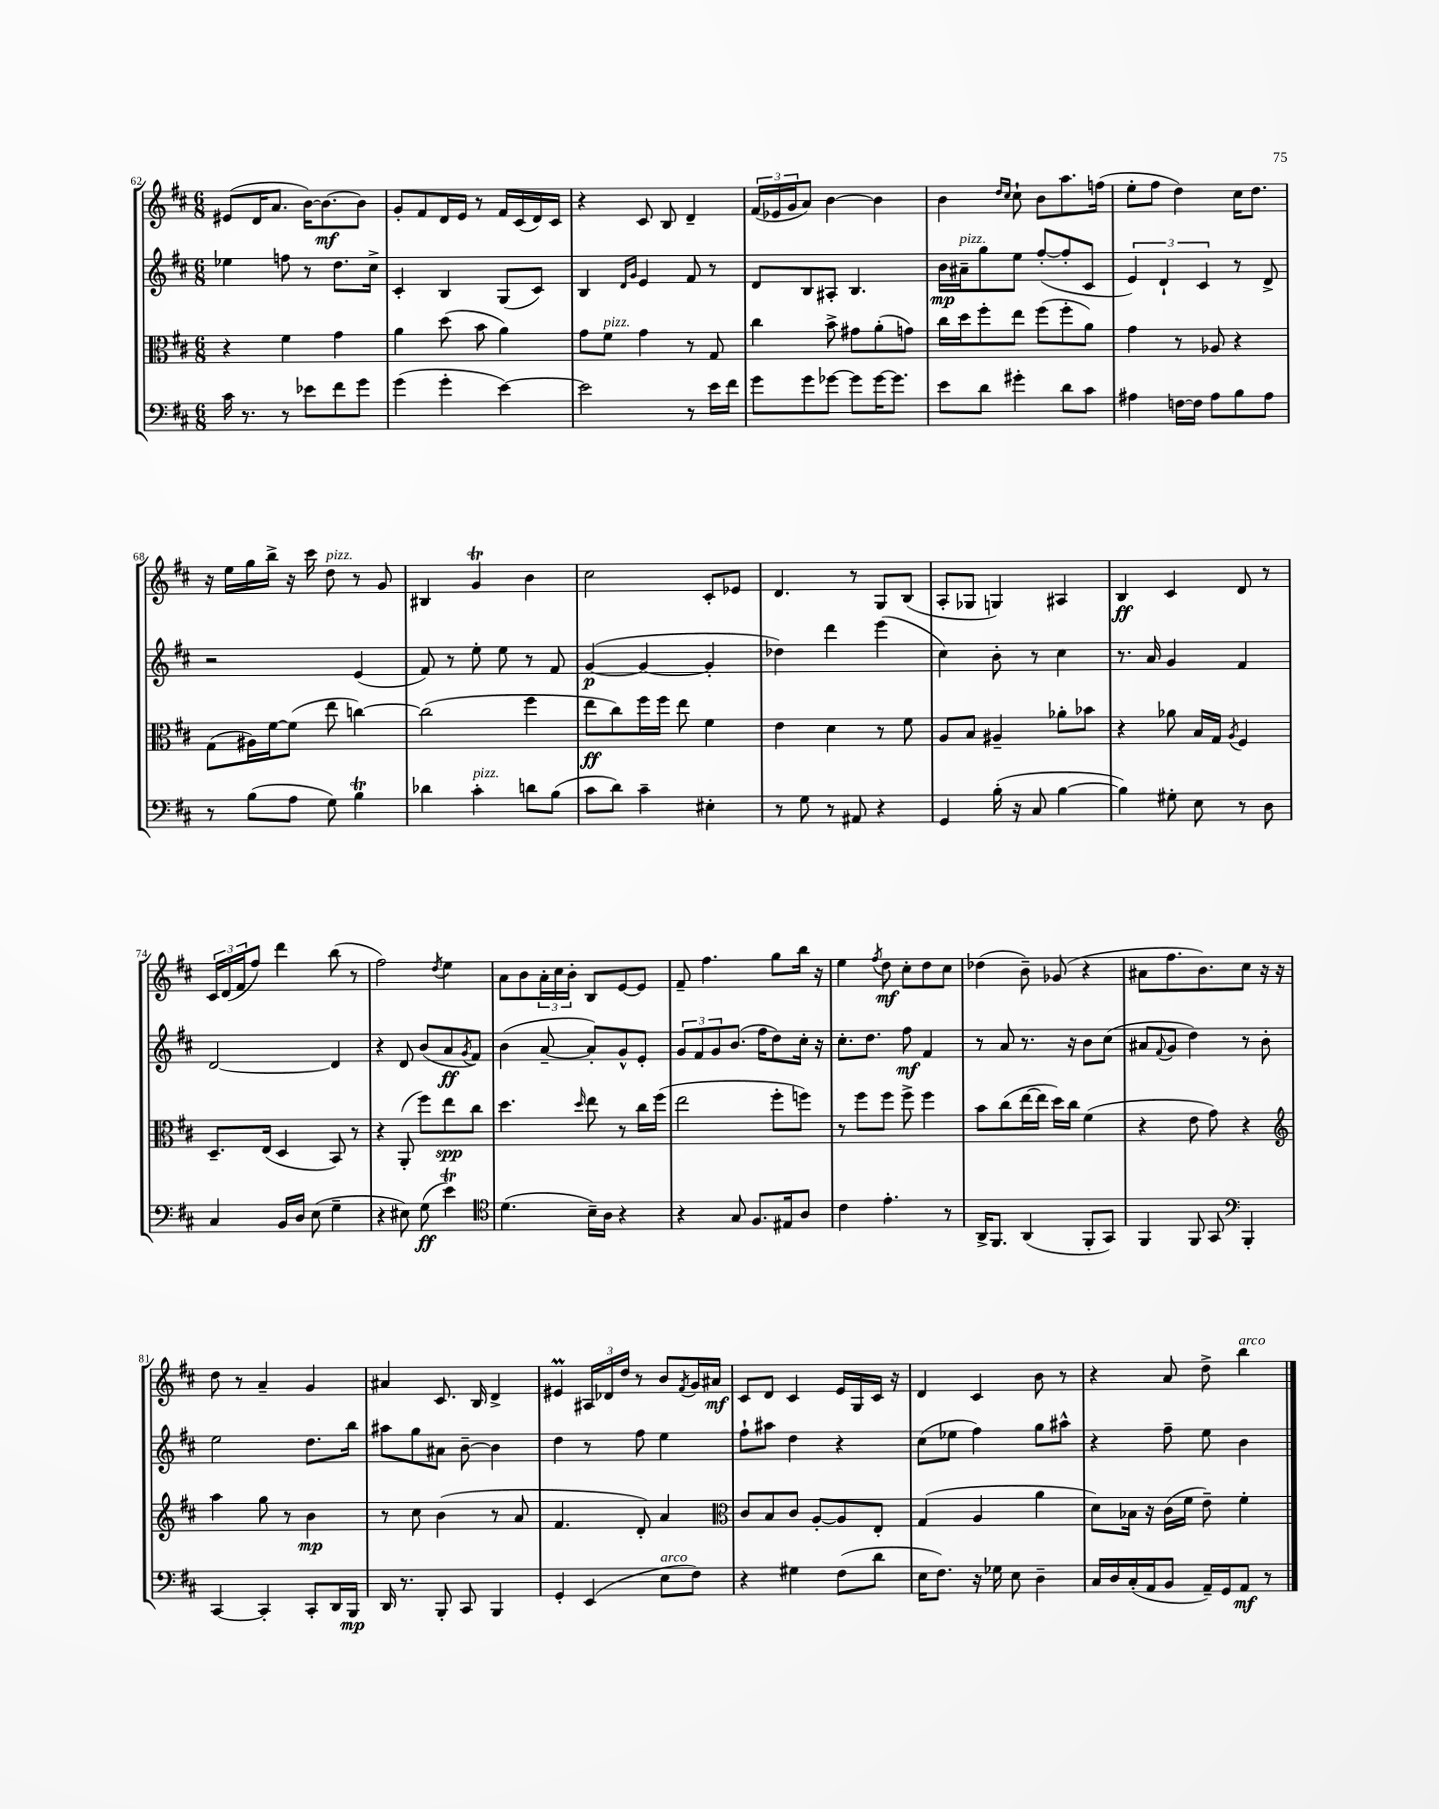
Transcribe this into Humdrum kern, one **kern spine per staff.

**kern	**kern	**kern	**kern
*staff4	*staff3	*staff2	*staff1
*clefF4	*clefC3	*clefG2	*clefG2
*k[f#c#]	*k[f#c#]	*k[f#c#]	*k[f#c#]
*M6/8	*M6/8	*M6/8	*M6/8
16c#\	4r	4ee-\	(8e#/L
8.r	.	.	.
.	.	.	16d/K
.	.	.	8.a/J
8r	4f#\	8ff\	.
8e-\L	.	8r	[16b\LK)
.	.	.	8.b\_
8f#\	4g\	8.dd\L	.
8g\J	.	.	8b\]J
.	.	16cc#^\Jk	.
=	=	=	=
(4g\	4a\	4c#'/	8g'/L
.	.	.	8f#/
4g'\	(8dd\	4B/	16d/L
.	.	.	16e/JJ
.	8b\	.	8r
[4e\)	4a\)	(8G/L	16f#/LL
.	.	.	(16c#/
.	.	8c#/J)	16d/)
.	.	.	16c#/JJ
=	=	=	=
2e\]	8g\L	4B/	4r
.	8f#\J	.	.
.	.	16qqd/LL	.
.	.	16qqg/JJ	.
.	4g\	4e/	8c#/
.	.	.	8B/
8r	8r	8f#/	4d~/
16e\LL	8G/	8r	.
16f#\JJ	.	.	.
=	=	=	=
8g\L	4cc#\	8d/L	(24f#/LL
.	.	.	24e-/
.	.	.	24g/J
8g\	.	8B/	8a/J)
[8g-\J	8b^\	8A#'/J	[4b\
8g-\]L	8g#\L	4.B/	.
[16g-\K	(8a'\	.	4b\]
8.g-\]J	.	.	.
.	8g\J)	.	.
=	=	=	=
8e\L	16cc#\LL	16b\LL	4b\
.	16dd\J	16a#~\J	.
8d\J	8ff#'\	8gg\	.
.	.	.	16qqdd/LL
.	.	.	16qqcc#/JJ
4g#'\	8ee\J	8ee\J	8cc#`\
.	(8ff#\L	([8ff#'/L	8b\L
8d\L	8ff#'\	8ff#'/]	8.aa\
8c#\J	8a\J)	8c#/J	.
.	.	.	(16ff\Jk
=	=	=	=
4A#\	4g\	6e/)	8ee'\L
.	.	.	8ff#\J
.	.	6d`/	.
[16F\LL	8r	.	4dd\)
16F\]JJ	.	.	.
.	.	6c#/	.
8A#\L	8A-/	.	.
8B\	4r	8r	16cc#\LK
.	.	.	8.dd\J
8A#\J	.	8d^/	.
=	=	=	=
8r	(8G\L	2r	16r
.	.	.	16ee\LL
(8B\L	16A#\L)	.	16gg\
.	[16f#\J	.	16bb^\JJ
8A\J	(8f#\]J	.	16r
.	.	.	16ccc#\
8G\)	8ee\	.	8dd\
4B\	[4cc\)	(4e/	8r
.	.	.	8g/
=	=	=	=
4d-\	(2cc\]	8f#/)	4B#/
.	.	8r	.
4c#'\	.	8ee'\	4g/
.	.	8ee\	.
8d\L	4ff#\	8r	4b\
(8B\J	.	8f#/	.
=	=	=	=
8c#\L	8ee\L	([4g/	2cc#\
8d\J)	8cc#\)	.	.
4c#~\	16ff#\L	4g/_	.
.	16ff#\JJ	.	.
.	8ee\	.	.
4E#'\	4f#\	4g'/]	8c#'/L
.	.	.	8e-/J
=	=	=	=
8r	4e\	4dd-\)	4.d/
8G\	.	.	.
8r	4d\	4ddd\	.
8AA#/	.	.	8r
4r	8r	(4eee\	8G/L
.	8f#\	.	(8B/J
=	=	=	=
4GG/	8A/L	4cc#\)	8A'/L
.	8B/J	.	8G-/J
(16B'\	4A#~/	8b'\	4G/)
16r	.	.	.
8C#/	.	8r	.
[4B\	8a-'\L	4cc#\	4A#/
.	8b-\J	.	.
=	=	=	=
4B\])	4r	8.r	4B/
.	.	16a/	.
8G#'\	8a-\	4g/	4c#/
8E\	16B/LL	.	.
.	16G/JJ	.	.
.	8qA/	.	.
8r	4F#/	4f#/	8d/
8D\	.	.	8r
=	=	=	=
4C#/	8.D~/L	[2d/	24c#/LL
.	.	.	(24d/
.	.	.	24f#/J
.	.	.	8ff#/J)
.	(16E/Jk	.	.
16BB/LL	4D/	.	4ddd\
16D/JJ	.	.	.
(8E\	.	.	.
4G~\	8BB/)	4d/]	(8bb\
.	8r	.	8r
=	=	=	=
4r	4r	4r	2ff#\)
8E#\)	(8AA'/	8d/	.
(8G\	8ff#\L)	(8b/L	.
.	.	.	8qdd/
4e\)	8ee\	8a/	4ee\
.	.	8qg/	.
.	8cc#\J	8f#/J)	.
=	=	=	=
*clefC4	*	*	*
(4.d\	4.dd\	(4b\	8a\L
.	.	.	8b\
.	.	[8a~/	24a'\L
.	.	.	24cc#\
.	.	.	24b'\JJ
.	16qqdd/	.	.
16B~\LL)	8ee\	8a'/]L)	8B/L
16A\JJ	.	.	.
4r	8r	8g^^/	[8e/
.	16cc#\LL	8e'/J	8e/]J
.	(16ff#\JJ	.	.
=	=	=	=
4r	2ee\	12g/L	8f#~/
.	.	12f#/	.
.	.	.	4.ff#\
.	.	12g/	.
8G/	.	(8.b/J	.
8.F#/L	.	.	.
.	.	16ff#\LK	.
.	8ff#'\L	8dd\)	8gg\L
16E#/k	.	.	.
8A/J	8ff\J)	16cc#'\Jk	16bb\Jk
.	.	16r	16r
=	=	=	=
4c#\	8r	8.cc#'\L	4ee\
.	8ff#\L	.	.
.	.	8.dd\J	.
.	.	.	8qff#/
4.e'\	8ff#\J	.	8dd\
.	8ff#^\	8ff#\	8cc#'\L
.	4ff#\	4f#/	8dd\
8r	.	.	8cc#\J
=	=	=	=
16AA^/LK	8b\L	8r	(4dd-\
8.FF#/J	.	.	.
.	(8cc#\	8a/	.
(4AA/	[16ee\L	8.r	8b~\)
.	16ee\]JJ	.	.
.	16dd\LL)	.	(8g-/
.	16cc#\JJ	16r	.
8FF#'/L	(4f#\	8b\L	4r
8GG/J)	.	(8cc#\J	.
=	=	=	=
4FF#/	4r	8a#/L	8a#\L
.	.	8qqf#/	.
.	.	8g/J	8.ff#\
8FF#/	8e\	4dd\)	.
.	.	.	8.b\)
8GG/	8g\)	.	.
*clefF4	*	*	*
4BBB'/	4r	8r	8cc#\J
.	.	8b'\	16r
.	.	.	16r
=	=	=	=
*	*clefG2	*	*
[4CC#/	4aa\	2ee\	8dd\
.	.	.	8r
4CC#'/]	8gg\	.	4a~/
.	8r	.	.
8CC#'/L	4b\	8.dd\L	4g/
16DD/L	.	.	.
16BBB/JJ	.	16bb\Jk	.
=	=	=	=
16DD/	8r	8aa#\L	4a#/
8.r	.	.	.
.	8cc#\	8gg\	.
8BBB'/	(4b\	8a#\J	8.c#/
8CC#/	.	[8b~\	.
.	.	.	16B/
4BBB/	8r	4b\]	4d^/
.	8a/	.	.
=	=	=	=
4GG'/	4.f#/	4dd\	4e#/
(4EE/	.	8r	24A#/LL
.	.	.	24d-/
.	.	.	24dd/JJ
.	8d'/)	8ff#\	8r
8E\L	4a/	4ee\	8b/L
.	.	.	8qf#/
8F#\J)	.	.	16g/L
.	.	.	16a#/JJ
=	=	=	=
*	*clefC3	*	*
4r	8c#/L	8ff#`\L	8c#/L
.	8B/	8aa#\J	8d/J
4G#\	8c#/J	4dd\	4c#/
.	[8A'/L	.	.
(8F#\L	8A/]	4r	16e/LL
.	.	.	16G/
8d\J	8E'/J	.	16c#/JJ
.	.	.	16r
=	=	=	=
16E\LK	(4G/	(8cc#\L	4d/
8.F#\J)	.	.	.
.	.	8ee-\J	.
16r	4A/	4ff#\)	4c#/
16G-\	.	.	.
8E\	.	.	.
4D~\	4a\	8gg\L	8b\
.	.	8aa#^^\J	8r
=	=	=	=
16C#/LL	8d\L)	4r	4r
16D/	.	.	.
(16C#'/	16B-\Jk	.	.
16AA/J	16r	.	.
8BB/J	(16c#\LL	8ff#~\	8a/
.	16f#\JJ	.	.
16AA~/LL)	8e~\)	8ee\	8dd^\
16GG/J	.	.	.
8AA/J	4f#'\	4b\	4bb\
8r	.	.	.
==	==	==	==
*-	*-	*-	*-
